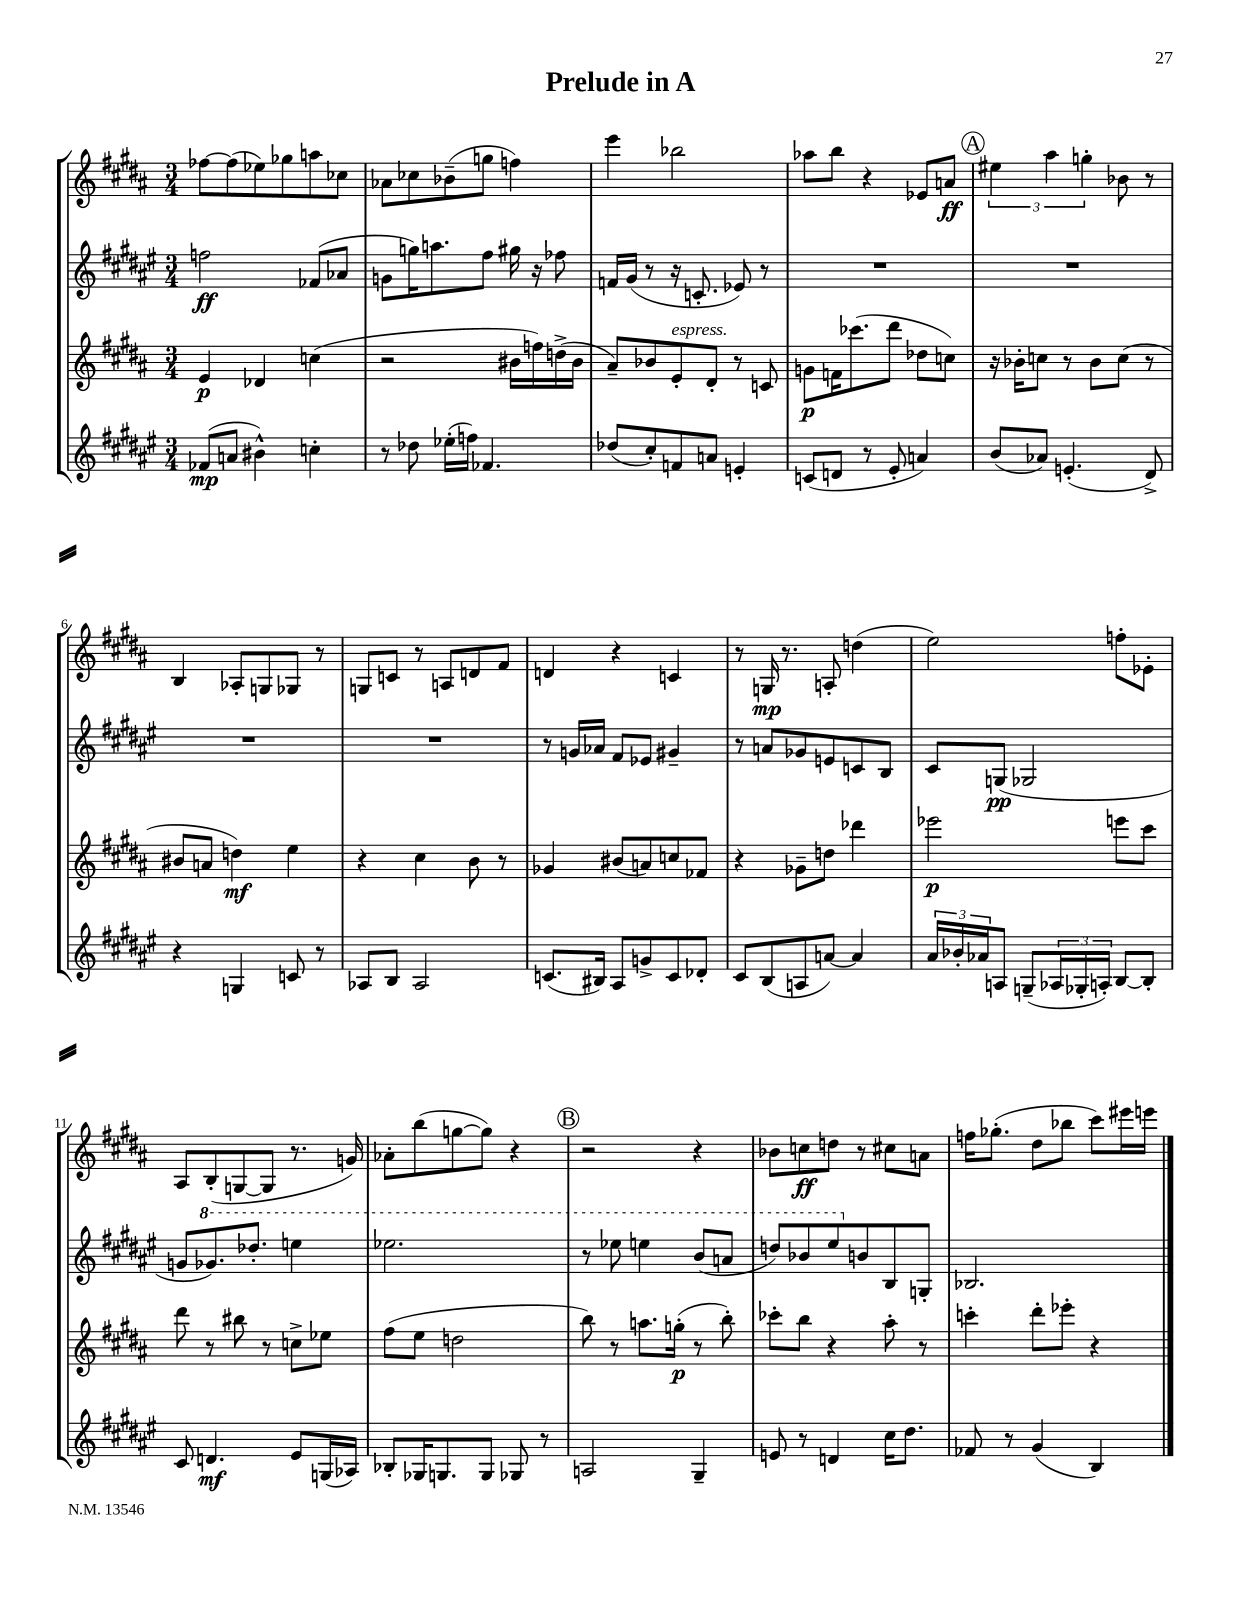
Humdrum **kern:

**kern	**kern	**kern	**kern
*staff4	*staff3	*staff2	*staff1
*clefG2	*clefG2	*clefG2	*clefG2
*k[f#c#g#d#a#e#]	*k[f#c#g#d#a#]	*k[f#c#g#d#a#e#]	*k[f#c#g#d#a#]
*M3/4	*M3/4	*M3/4	*M3/4
(8f-	4e	2ff	[8ff-
8a	.	.	(8ff-]
4b#^^)	4d-	.	8ee-)
.	.	.	8gg-
4cc'	(4cc	(8f-	8aa
.	.	8a-	8cc-
=	=	=	=
8r	2r	8g	8a-
8dd-	.	16gg)	8cc-
.	.	8.aa	.
(16ee-'	.	.	(8b-~
16ff)	.	.	.
4.f-	.	8ff#	8gg
.	16b#	16gg#	4ff)
.	16ff)	16r	.
.	(16dd^	8ff-	.
.	16b#	.	.
=	=	=	=
(8dd-	8a#~)	16f	4eee
.	.	(16g#	.
8cc#')	8b-	8r	.
8f	8e'	16r	2bb-
.	.	8.c'	.
8a	8d#'	.	.
4e'	8r	8e-)	.
.	8c	8r	.
=	=	=	=
(8c	8g	2.r	8aa-
8d	16f	.	8bb
.	(8.ccc-	.	.
8r	.	.	4r
8e#'	8ddd#	.	.
4a)	8dd-	.	8e-
.	8cc)	.	8a
=	=	=	=
(8b	16r	2.r	6ee#
.	16b-'	.	.
8a-)	8cc	.	.
.	.	.	6aa#
(4.e'	8r	.	.
.	.	.	6gg'
.	8b-	.	.
.	(8cc	.	8b-
8d#^)	8r	.	8r
=	=	=	=
4r	8b#	2.r	4B
.	8a	.	.
4G	4dd)	.	8A-'
.	.	.	8G
8c	4ee	.	8G-
8r	.	.	8r
=	=	=	=
8A-	4r	2.r	8G
8B	.	.	8c
2A-	4cc#	.	8r
.	.	.	8A
.	8b	.	8d
.	8r	.	8f#
=	=	=	=
(8.c	4g-	8r	4d
.	.	16g	.
16B#)	.	16a-	.
8A#	(8b#	8f#	4r
8g^	8a)	8e-	.
8c	8cc	4g#~	4c
8d-'	8f-	.	.
=	=	=	=
8c#	4r	8r	8r
(8B	.	8a	16G
.	.	.	8.r
8A	8g-~	8g-	.
[8a)	8dd	8e	8A'
4a]	4ddd-	8c	(4dd
.	.	8B	.
=	=	=	=
24a#	2eee-	8c#	2ee)
24b-'	.	.	.
24a-	.	.	.
8A	.	(8G	.
(8G~	.	2G-	.
24A-	.	.	.
24G-'	.	.	.
24A')	.	.	.
[8B	8eee	.	8ff'
8B']	8ccc#	.	8e-'
=	=	=	=
8c#	8ddd#	8g	8A#
4.d	8r	8.gg-)	(8B'
.	8bb#	.	[8G
.	.	8.ddd-'	.
.	8r	.	8G]
8e#	8cc^	4eee	8.r
(16G	8ee-	.	.
16A-)	.	.	16g)
=	=	=	=
8B-'	(8ff#	2.eee-	8a-'
16G-	8ee	.	(8bb
8.G	.	.	.
.	2dd	.	[8gg
8G	.	.	8gg])
8G-	.	.	4r
8r	.	.	.
=	=	=	=
2A	8bb)	8r	2r
.	8r	8eee-	.
.	8.aa	4eee	.
.	(16gg'	.	.
4G#~	8r	(8bb	4r
.	8bb')	8aa	.
=	=	=	=
8e	8ccc-'	8ddd)	8b-
8r	8bb	8bb-	8cc
4d	4r	8eee#	8dd
.	.	8b	8r
16cc#	8aa#'	8B	8cc#
8.dd#	.	.	.
.	8r	8G'	8a
=	=	=	=
8f-	4ccc'	2.B-	16ff
.	.	.	(8.gg-'
8r	.	.	.
(4g#	8ddd#'	.	8dd#
.	8eee-'	.	8bb-
4B)	4r	.	8ccc#)
.	.	.	16eee#
.	.	.	16eee
==	==	==	==
*-	*-	*-	*-
